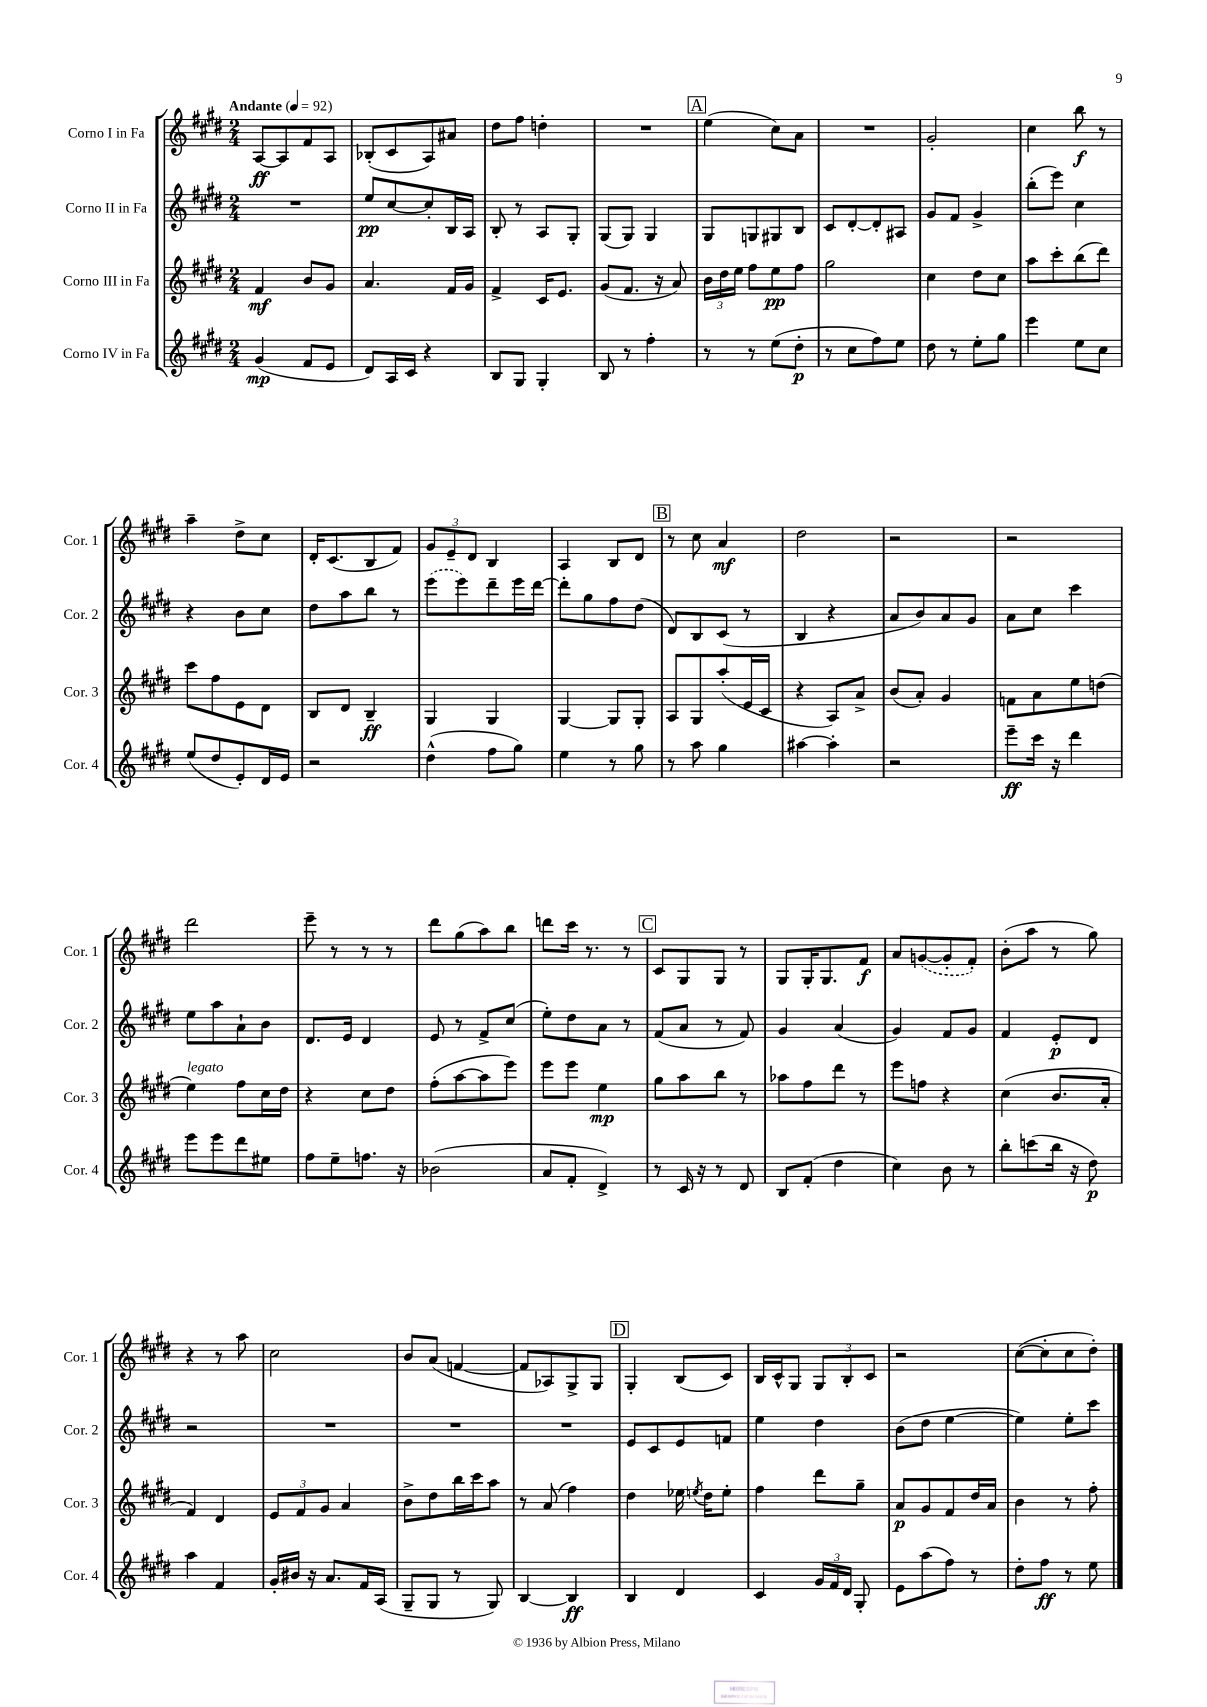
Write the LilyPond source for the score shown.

<<
\new StaffGroup <<
\new Staff = "s0" \with { instrumentName = "Corno I in Fa" shortInstrumentName = "Cor. 1" } {
    \clef treble \key e \major \numericTimeSignature \time 2/4 \tempo "Andante" 4 = 92
    \autoBeamOff a8[~\ff a8 fis'8 a8] |
    bes8[-.( cis'8 a8) ais'8] |
    dis''8[ fis''8] d''4-. |
    R2 |
    \mark \markup { \box "A" } e''4( cis''8[) a'8] |
    R2 |
    gis'2-. |
    cis''4 b''8\f r8 |
    a''4-- dis''8[-> cis''8] |
    dis'16[-. cis'8.( b8 fis'8]) |
    \tuplet 3/2 { gis'8[ e'8-- dis'8] } b4 |
    a4 b8[ dis'8] |
    \mark \markup { \box "B" } r8 cis''8 a'4\mf |
    dis''2 |
    r2 |
    r2 |
    dis'''2 |
    e'''8-- r8 r8 r8 |
    dis'''8[ gis''8( a''8) b''8] |
    d'''8[ cis'''16] r8. r8 |
    \mark \markup { \box "C" } cis'8[ gis8 gis8] r8 |
    gis8[ gis16-. gis8. fis'8]\f |
    a'8[ \once \slurDashed g'8~( g'8-. fis'8]-.) |
    b'8[-.( a''8] r8 gis''8) |
    r4 r8 a''8 |
    cis''2 |
    b'8[ a'8]( f'4~ |
    f'8[ aes8) gis8-> gis8] |
    \mark \markup { \box "D" } gis4-. b8[( cis'8]) |
    b16[ cis'16-^ gis8] \tuplet 3/2 { gis8[ b8-. cis'8] } |
    r2 |
    cis''8[~( cis''8-. cis''8 dis''8]-.) \bar "|." |
}
\new Staff = "s1" \with { instrumentName = "Corno II in Fa" shortInstrumentName = "Cor. 2" } {
    \clef treble \key e \major \numericTimeSignature \time 2/4
    \autoBeamOff R2 |
    e''8[\pp cis''8~ cis''8-. b16 a16] |
    b8-. r8 a8[ gis8]-. |
    gis8[( gis8]) gis4 |
    \mark \markup { \box "A" } gis8[ g8 gis8 b8] |
    cis'8[ dis'8~-. dis'8-. ais8] |
    gis'8[ fis'8] gis'4-> |
    b''8[-.( e'''8]) cis''4 |
    r4 b'8[ cis''8] |
    dis''8[ a''8 b''8] r8 |
    \once \slurDashed e'''8[( e'''8) dis'''8-- e'''16 dis'''16]~ |
    dis'''8[-. gis''8 fis''8 dis''8]( |
    \mark \markup { \box "B" } dis'8[) b8 cis'8]( r8 |
    b4 r4 |
    a'8[ b'8) a'8 gis'8] |
    a'8[ cis''8] cis'''4 |
    e''8[ a''8 a'8-! b'8] |
    dis'8.[ e'16] dis'4 |
    e'8 r8 fis'8[-> cis''8]( |
    e''8[-.) dis''8 a'8] r8 |
    \mark \markup { \box "C" } fis'8[( a'8] r8 fis'8) |
    gis'4 a'4( |
    gis'4) fis'8[ gis'8] |
    fis'4 e'8[-.\p dis'8] |
    r2 |
    R2 |
    R2 |
    R2 |
    \mark \markup { \box "D" } e'8[ cis'8 e'8 f'8] |
    e''4 dis''4 |
    b'8[( dis''8] e''4~ |
    e''4) e''8[-. cis'''8] \bar "|." |
}
\new Staff = "s2" \with { instrumentName = "Corno III in Fa" shortInstrumentName = "Cor. 3" } {
    \clef treble \key e \major \numericTimeSignature \time 2/4
    \autoBeamOff fis'4\mf b'8[ gis'8] |
    a'4. fis'16[ gis'16] |
    fis'4-> cis'16[ e'8.] |
    gis'8[( fis'8.] r16 a'8) |
    \mark \markup { \box "A" } \tuplet 3/2 { b'16[ dis''16 e''16] } fis''8[ e''8\pp fis''8] |
    gis''2 |
    cis''4 dis''8[ cis''8] |
    a''8[ cis'''8-. b''8( dis'''8]) |
    cis'''8[ fis''8 e'8 dis'8] |
    b8[ dis'8] b4--\ff |
    gis4 gis4 |
    gis4~ gis8[ gis8]-. |
    \mark \markup { \box "B" } a8[ gis8 a''8-.( e'16 cis'16] |
    r4 a8[) a'8]-> |
    b'8[( a'8]-.) gis'4 |
    f'8[ a'8 e''8 d''8]( |
    e''4^\markup { \italic "legato" }) fis''8[ cis''16 dis''16] |
    r4 cis''8[ dis''8] |
    fis''8[-.( a''8~ a''8 e'''8]) |
    e'''8[ e'''8] e''4\mp |
    \mark \markup { \box "C" } gis''8[ a''8 b''8] r8 |
    aes''8[ fis''8 dis'''8] r8 |
    e'''8[ f''8] r4 |
    cis''4( b'8.[ a'16]-. |
    fis'4) dis'4 |
    \tuplet 3/2 { e'8[ fis'8 gis'8] } a'4 |
    b'8[-> dis''8 b''16 cis'''16 a''8] |
    r8 a'8( fis''4) |
    \mark \markup { \box "D" } dis''4 ees''16 \acciaccatura { e''8 } dis''16[ e''8]-. |
    fis''4 dis'''8[ gis''8]-- |
    a'8[\p gis'8 fis'8 dis''16 a'16] |
    b'4 r8 fis''8-. \bar "|." |
}
\new Staff = "s3" \with { instrumentName = "Corno IV in Fa" shortInstrumentName = "Cor. 4" } {
    \clef treble \key e \major \numericTimeSignature \time 2/4
    \autoBeamOff gis'4\mp( fis'8[ e'8] |
    dis'8[) a16 cis'16] r4 |
    b8[ gis8] gis4-. |
    b8 r8 fis''4-. |
    \mark \markup { \box "A" } r8 r8 e''8[( dis''8]-.\p |
    r8 cis''8[ fis''8) e''8] |
    dis''8 r8 e''8[-. gis''8] |
    e'''4 e''8[ cis''8] |
    e''8[( dis''8 e'8-.) dis'16 e'16] |
    r2 |
    dis''4-^( fis''8[ gis''8]) |
    e''4 r8 gis''8 |
    \mark \markup { \box "B" } r8 a''8 gis''4 |
    ais''4~ ais''4-. |
    r2 |
    e'''8[--\ff cis'''16] r16 dis'''4 |
    e'''8[ e'''8 dis'''8 eis''8] |
    fis''8[ e''8-- f''8.] r16 |
    bes'2( |
    a'8[ fis'8]-. dis'4->) |
    \mark \markup { \box "C" } r8 cis'16 r16 r8 dis'8 |
    b8[ fis'8]-.( dis''4 |
    cis''4) b'8 r8 |
    b''8[-. c'''8( b''16] r16 dis''8\p) |
    a''4 fis'4 |
    gis'16[-. bis'16] r16 a'8.[ fis'16 a16]( |
    gis8[-- gis8] r8 gis8) |
    b4~ b4\ff |
    \mark \markup { \box "D" } b4 dis'4 |
    cis'4 \tuplet 3/2 { gis'16[ fis'16 dis'16] } gis8-. |
    e'8[ a''8( fis''8]) r8 |
    dis''8[-. fis''8]\ff r8 e''8 \bar "|." |
}
>>
>>
\layout { \context { \Score \remove "Bar_number_engraver" } }
